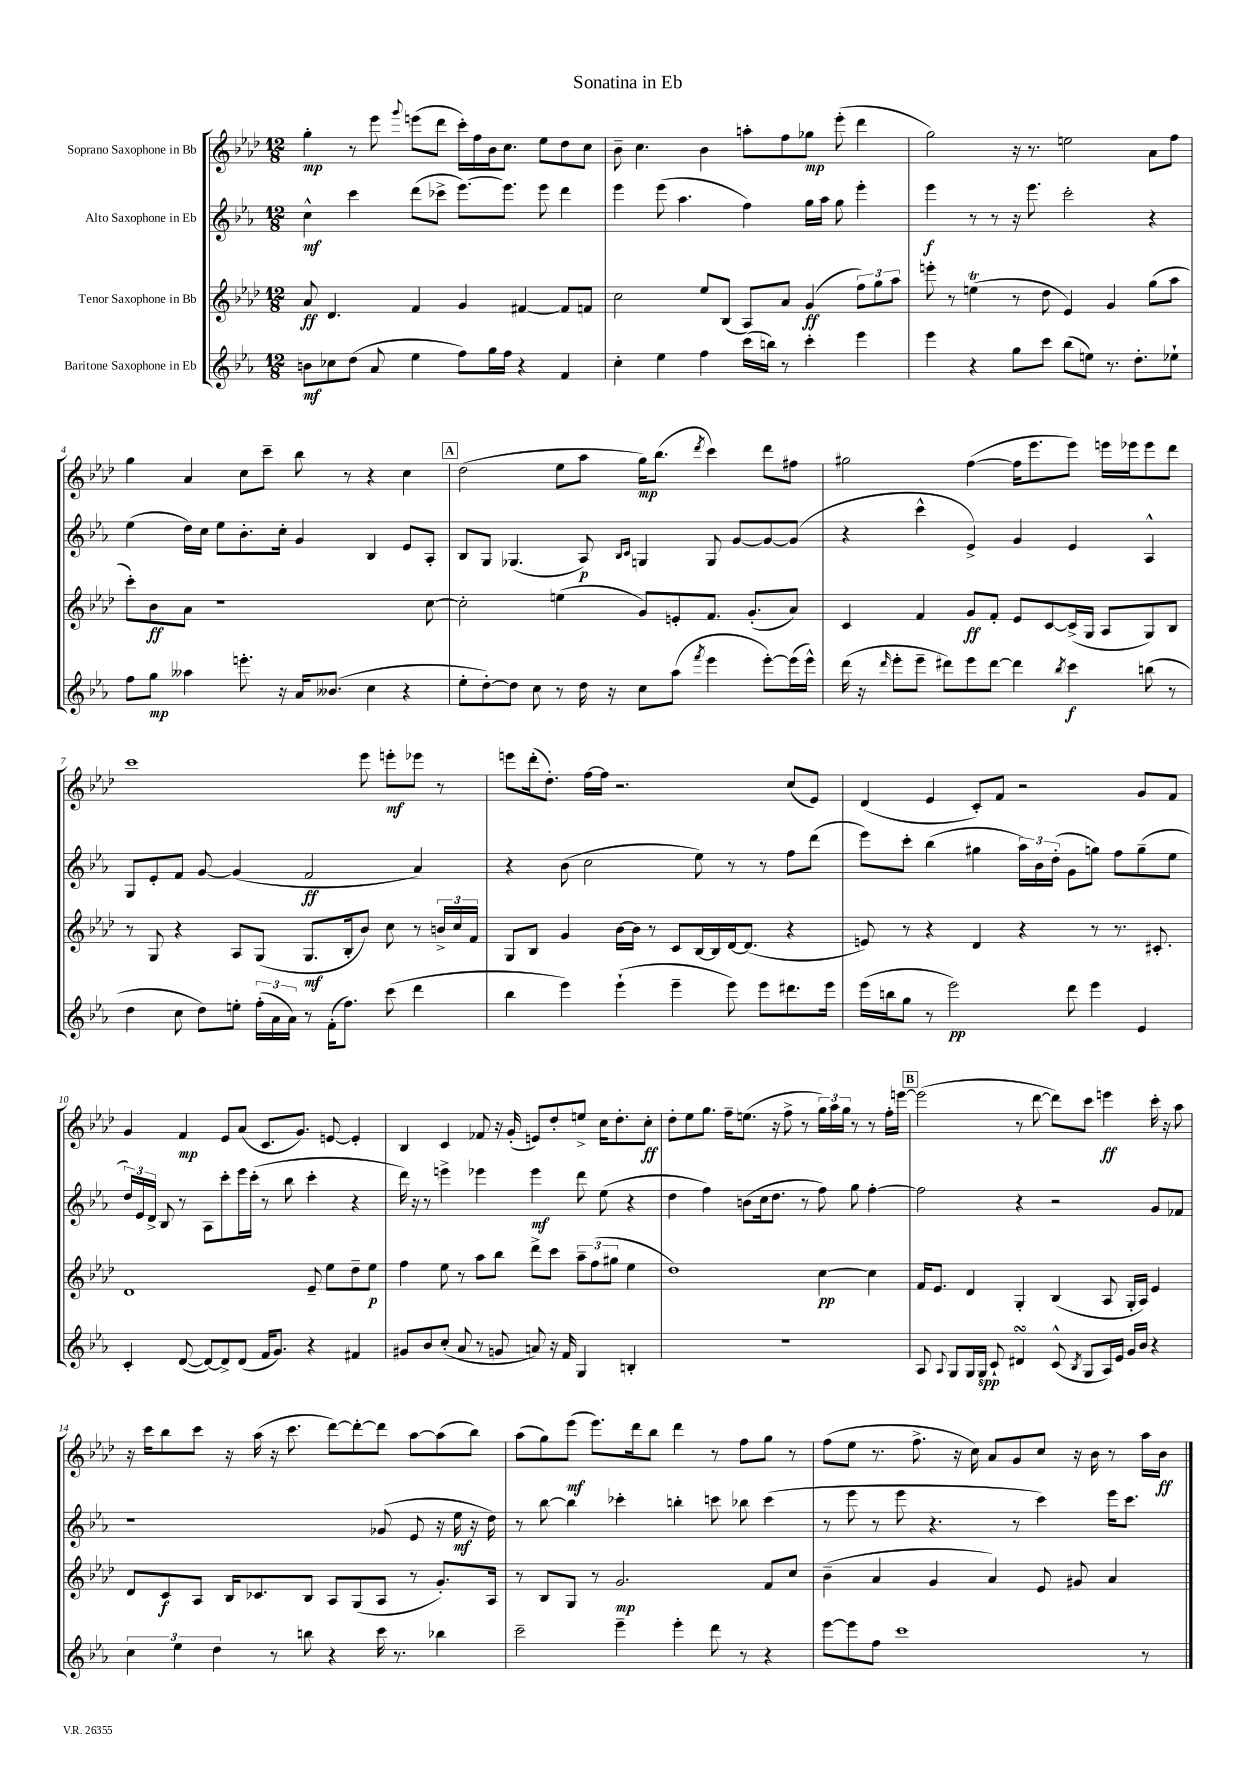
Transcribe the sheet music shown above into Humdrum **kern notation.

**kern	**kern	**kern	**kern
*staff4	*staff3	*staff2	*staff1
*clefG2	*clefG2	*clefG2	*clefG2
*k[b-e-a-]	*k[b-e-a-d-]	*k[b-e-a-]	*k[b-e-a-d-]
*M12/8	*M12/8	*M12/8	*M12/8
8b\L	8a-/	4cc^^\	4gg'\
8cc-\	4.d-/	.	.
(8dd\J	.	4ccc\	8r
8a-/	.	.	8eee-\
.	.	.	8qqggg/
4ee-\	4f/	(8ddd\L	(8eee\L
.	.	8ccc-^\J	8ddd-\J
8ff\L)	4g/	[8.eee-\L)	16ccc'\LL)
.	.	.	16ff\
16gg\L	.	.	16b-\J
16ff\JJ	.	8.eee-\]J	8.cc\J
4r	[4f#/	.	.
.	.	8eee-\	8ee-\L
4f/	8f#/]L	4ddd\	8dd-\
.	8f/J	.	8cc\J
=	=	=	=
4cc'\	2cc\	4eee-\	8b-~\
.	.	.	4.cc\
4ee-\	.	(8eee-\	.
.	.	4.aa-\	.
4ff\	8ee-/L	.	4b-\
.	(8B-/J	.	.
(16ccc\LL	8A-/L)	4ff\)	8aa'\L
16bb\JJ)	.	.	.
8r	8a-/J	.	8ff\
4ccc'\	(4g/	16gg\LL	8gg-\J
.	.	16aa-\JJ	.
.	.	8gg\	(8eee-'\
4eee-\	12ff\L)	4eee-'\	4ddd-\
.	12gg\	.	.
.	12aa-\J	.	.
=	=	=	=
4eee-\	8eee'\	4eee-\	2gg\)
.	8r	.	.
4r	(4ee\	8r	.
.	.	8r	.
8gg\L	8r	16r	16r
.	.	8.eee-\	8.r
8ccc\J	8dd-\	.	.
(8bb-\L	4e-/)	2ccc'\	2ee\
8ee\J)	.	.	.
8.r	4g/	.	.
8.dd'\L	.	.	.
.	(8gg\L	4r	8a-\L
8ee-`\J	8aa-\J	.	8ff\J
=	=	=	=
8ff\L	8ccc'\L)	(4ee-\	4gg\
8gg\J	8b-\	.	.
4aa--\	8a-\J	16dd\LL)	4a-/
.	.	16cc\JJ	.
.	1r	8ee-\L	.
8.eee'\	.	8.b-'\	8cc\L
.	.	.	8ccc~\J
16r	.	16cc'\Jk	.
16a-/LK	.	4g/	8bb-\
(8.b--/J	.	.	.
.	.	.	8r
4cc\	.	4B-/	4r
4r	.	8e-/L	4cc\
.	[8cc\	8A-'/J	.
=	=	=	=
8ee-'\L	2cc'\]	8B-/L	(2dd-\
[8dd'\)	.	8G/J	.
8dd\]J	.	(4.G-/	.
8cc\	.	.	.
8r	(4ee\	.	8ee-\L
16dd\	.	8A-/)	8aa-\J
16r	.	.	.
.	.	16qqB-/LL	.
.	.	16qqc/JJ	.
8cc\L	8g/L)	4G/	16gg\LK)
.	.	.	(8.bb-\J
(8aa-\J	8e'/	.	.
8qfff/	.	.	8qddd-/
4eee-\	8.f/J	8G/	4ccc\)
.	.	[8g/L	.
.	(8.g'/L	.	.
[8eee-'\L)	.	8g/_	8ddd-\L
(16eee-\]L	8a-/J)	(8g/]J	8ff#\J
16eee-^^\JJ)	.	.	.
=	=	=	=
(16ddd\	4c/	4r	2gg#\
16r	.	.	.
16qqddd/	.	.	.
8eee-'\L	.	.	.
8eee-~\J	4f/	4ccc^^\	.
8ddd#\L)	.	.	.
8eee-\	8g/L	4e-^/)	([4ff\
[8ddd#\J	8f'/J	.	.
4ddd#\]	8e-/L	4g/	16ff\]LK
.	.	.	8.eee-\
.	[8c/	.	.
8qbb-/	.	.	.
4ccc\	(16c^/]L	4e-/	8eee-\J)
.	16G/JJ	.	.
.	8A-/L	.	16eee\LL
.	.	.	16eee-\J
(8bb\	8G/)	4A-^^/	8eee-\
8r	8B-/J	.	8ddd-\J
=	=	=	=
4dd\	8r	8G/L	1ccc
.	8G/	8e-'/	.
8cc\	4r	8f/J	.
8dd\L)	.	[8g/	.
8ee'\J	8A-/L	(4g/]	.
(24ff'\LL	(8G/J	.	.
24a-\	.	.	.
24a-\JJ)	.	.	.
8r	8.G/L	2f/	.
(16f'\LK	.	.	.
8.ff\J)	16B-'/k	.	.
.	8b-/J)	.	8eee-\
(8ccc\	8cc\	.	8eee'\L
4ddd\	8r	4a-/)	8eee-\J
.	24b^/LL	.	8r
.	24cc/	.	.
.	24f/JJ	.	.
=	=	=	=
4bb-\	8G/L	4r	8eee\L
.	8B-/J	.	(16ddd-'\k
.	.	.	8.dd-'\J)
4eee-\)	4g/	(8b-\	.
.	.	2cc\	[16ff\LL
.	.	.	16ff\]JJ
(4eee-`\	[16b-\LL	.	2.r
.	16b-\]JJ	.	.
.	8r	.	.
4eee-~\	8c/L	.	.
.	[16B-/L	8ee-\)	.
.	16B-/]	.	.
8eee-\)	[16d-/J	8r	.
.	(8.d-/]J	.	.
8eee-\L	.	8r	.
8.ddd#\	4r	8ff\L	(8cc/L
.	.	(8ddd\J	8e-/J)
16eee-\Jk	.	.	.
=	=	=	=
(16eee-\LL	8e/)	8eee-\L)	(4d-/
16bb\J	.	.	.
8gg\J	8r	8ccc'\J	.
8r	4r	(4bb-\	4e-/
2eee-\)	.	.	.
.	4d-/	4gg#\	8c'/L)
.	.	.	8f/J
.	4r	24aa-\LL)	2r
.	.	24b-\	.
.	.	(24dd'\JJ	.
8ddd\	.	8g\L	.
4eee-\	8r	8gg\J)	.
.	8.r	8ff\L	.
4e-/	.	(8gg~\	8g/L
.	8.c#'/	.	.
.	.	8ee-\J	8f/J
=	=	=	=
4c'/	1d-	24dd/LL)	4g/
.	.	24e-/	.
.	.	24d^/JJ	.
.	.	8B-/	.
([8d/	.	8r	4f/
8d/_L)	.	8A-\L	.
8d^/]	.	8ccc'\	8e-/L
(8d/J	.	16eee-\L	(8a-/J
.	.	(16ccc'\JJ	.
16f/LK	.	8r	8.c/L
8.g/J)	.	.	.
.	.	8bb-\	.
.	.	.	8.g/J)
4r	8e-~/	4ccc'\	.
.	8ee-\L	.	[8e/
4f#/	8dd-~\	4r	4e'/]
.	8ee-\J	.	.
=	=	=	=
8g#/L	4ff\	16ddd\)	4B-/
.	.	16r	.
8b-/	.	8r	.
(8cc'/J	8ee-\	4eee^\	4c/
8a-/	8r	.	.
8r	8aa-\L	4eee-\	8f-/
8g/	8bb-\J	.	16r
.	.	.	(16g'/
8a/)	8ddd-^\L	4eee-\	8e/L)
16r	8ccc\J	.	8dd-'/
16f/	.	.	.
4G/	12aa-~\L	8ddd\	8ee^/J
.	(12ff\	.	.
.	.	(8ee-\	16cc\LK
.	12gg#\J	.	.
.	.	.	8.dd-'\
4B'/	4ee-\	4r	.
.	.	.	8cc'\J
=	=	=	=
1.r	1dd-)	4dd\	8dd-'\L
.	.	.	8ee-\
.	.	4ff\)	8.gg\J
.	.	.	16ff~\LK
.	.	(8b\L	(8.ee\J
.	.	16cc\k	.
.	.	8.dd\J	16r
.	.	.	8ff^\
.	.	8r	8r
.	[4cc\	8ff\)	24gg\LL)
.	.	.	24aa-\
.	.	.	24gg\JJ
.	.	8gg\	8r
.	4cc\]	[4ff'\	8r
.	.	.	16ff'\LL
.	.	.	[16eee\JJ
=	=	=	=
8A-/	16f/LK	2ff\]	(2eee\]
.	8.e-/J	.	.
8qqA-/	.	.	.
8G/L	.	.	.
16G/L	4d-/	.	.
16G/JJ	.	.	.
8c`/	.	.	.
4d#/	4G'/	4r	8r
.	.	.	[8ddd-\
(8c^^/	(4B-/	2r	8ddd-\]L)
8qB-/	.	.	.
8G/L	.	.	8ccc\J
16A-/L)	8A-/	.	4eee\
16e-/JJ	.	.	.
16g/LL	16G'/LL	.	.
16b-/JJ	16A-/JJ)	.	.
4r	4e-/	8g/L	16ccc'\
.	.	.	16r
.	.	8f-/J	8aa-\
=	=	=	=
6cc\	8d-/L	1r	16r
.	.	.	16ccc\LK
.	8c/	.	8bb-\
6ee-\	.	.	.
.	8A-/J	.	8ccc\J
6dd\	.	.	.
.	16B-/LK	.	16r
.	8.c-/	.	(16aa-\
8r	.	.	16r
.	.	.	8.ccc\
8bb\	8B-/J	.	.
4r	8A-/L	.	[8ddd-\L)
.	(8G/	.	8ddd-'\_
16ccc\	8A-/J	(8g-/	8ddd-\]J
8.r	.	.	.
.	8r	8e-/	[8aa-\L
4bb-\	8.g'/L)	16r	(8aa-\]
.	.	16ee-\	.
.	.	16r	8bb-\J)
.	16A-/Jk	16dd\)	.
=	=	=	=
2ccc~\	8r	8r	(8aa-\L
.	8B-/L	[8bb-\	8gg\)
.	8G/J	4bb-\]	(8eee-\J
.	8r	.	8.eee-\L)
4eee-~\	2.g/	4ccc-'\	.
.	.	.	16ddd-\k
.	.	.	8bb-\J
4eee-'\	.	4bb'\	4ddd-\
8ddd\	.	8ccc\	8r
8r	.	8bb-\	8ff\L
4r	8f/L	(4ccc\	8gg\J
.	8cc/J	.	8r
=	=	=	=
[8eee-\L	(4b-~\	8r	(8ff\L
8eee-\]	.	8eee-\	8ee-\J
8ff\J	4a-/	8r	8.r
1ccc	.	8eee-\	.
.	.	.	8.ff^\
.	4g/	4.r	.
.	.	.	16r
.	.	.	16cc\)
.	4a-/)	.	8a-/L
.	.	8r	8g/
.	8e-/	4ccc\)	8cc/J
.	8g#/	.	16r
.	.	.	16b-\
.	4a-/	16eee-\LK	8r
.	.	8.ccc\J	.
8r	.	.	16aa-\LL
.	.	.	16b-\JJ
==	==	==	==
*-	*-	*-	*-
